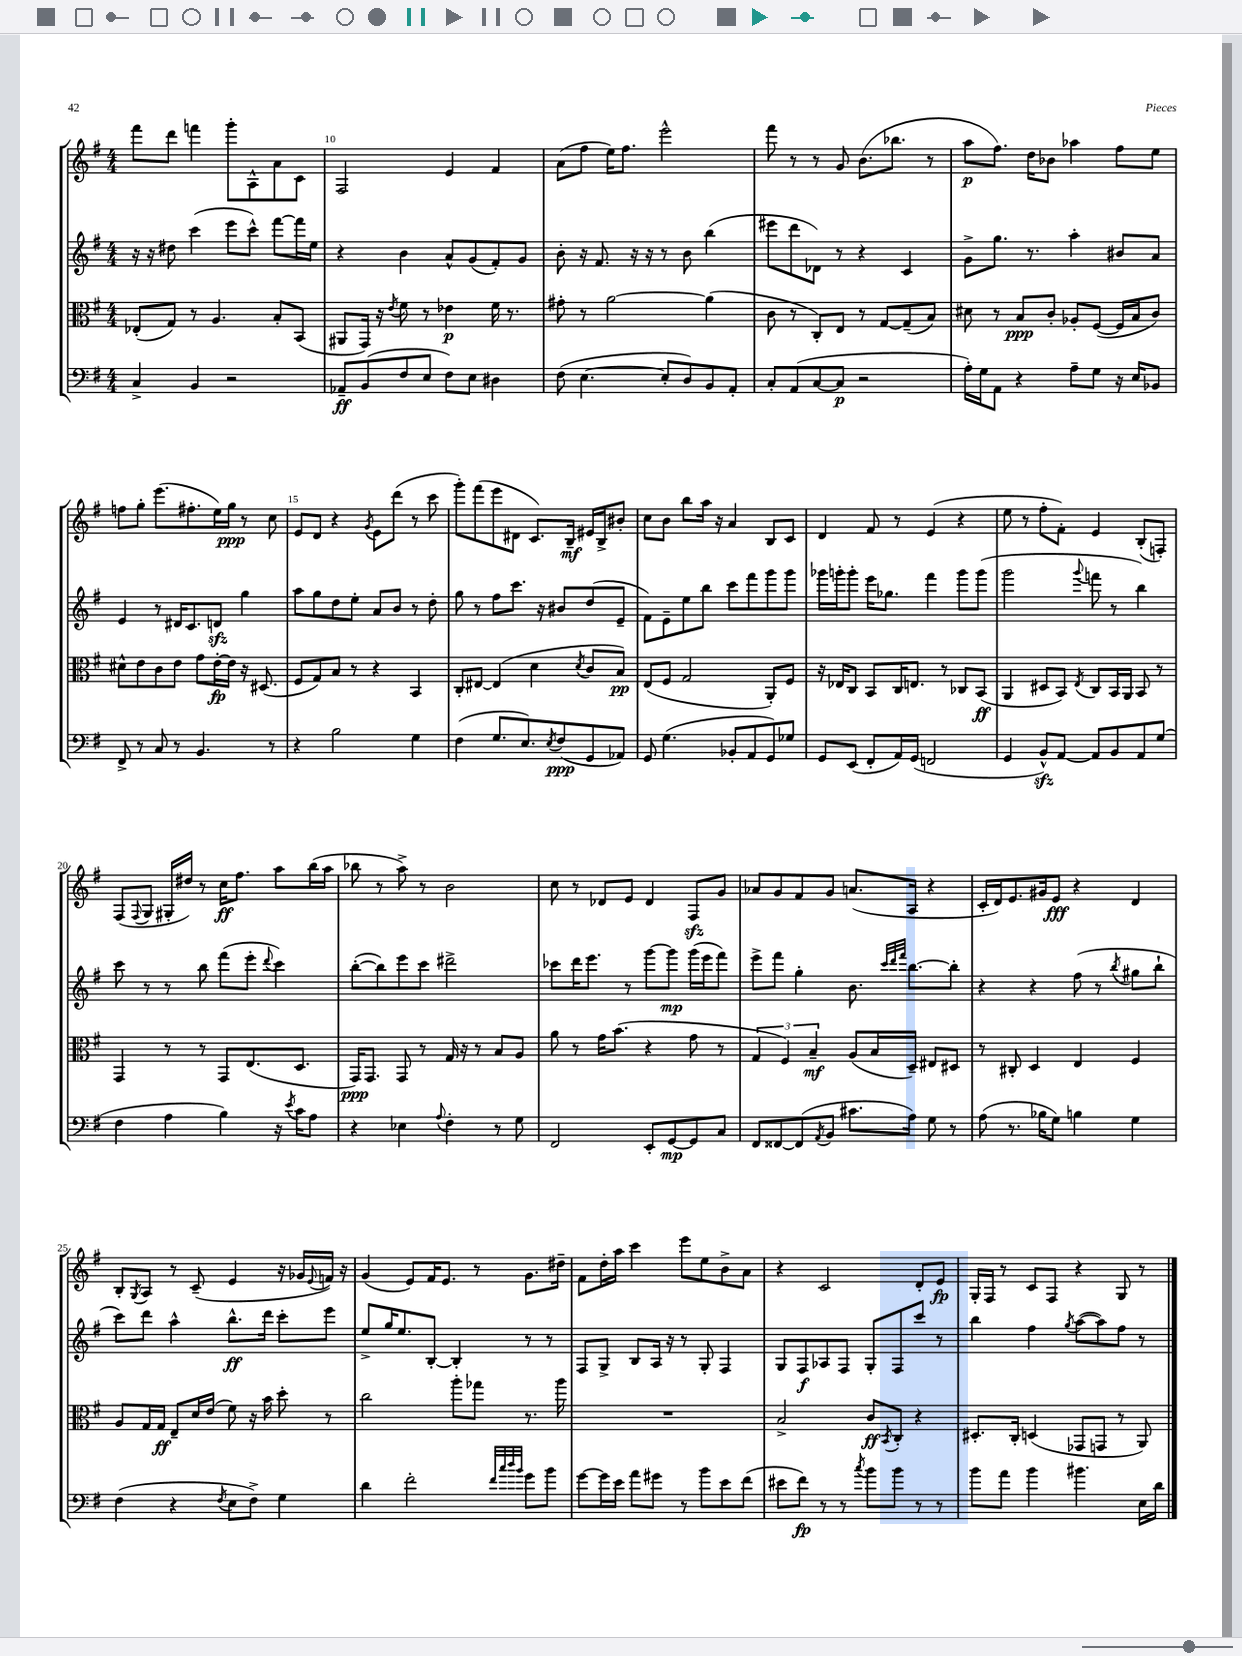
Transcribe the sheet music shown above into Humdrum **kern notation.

**kern	**dynam	**kern	**dynam	**kern	**dynam	**kern	**dynam
*part4	*part4	*part3	*part3	*part2	*part2	*part1	*part1
*staff4	*staff4	*staff3	*staff3	*staff2	*staff2	*staff1	*staff1
*clefF4	*	*clefC3	*	*clefG2	*	*clefG2	*
*k[f#]	*	*k[f#]	*	*k[f#]	*	*k[f#]	*
*M4/4	*	*M4/4	*	*M4/4	*	*M4/4	*
=9	=9	=9	=9	=9	=9	=9	=9
4C^/	.	(8E-X'/L	.	16r	.	8fff#\L	.
.	.	.	.	16r	.	.	.
.	.	8G/J)	.	8dd#X\	.	8ddd\J	.
4BB/	.	8r	.	(4ccc\	.	4fffn\	.
.	.	4.A/	.	.	.	.	.
2r	.	.	.	8eee\L	.	8ggg'\L	.
.	.	.	.	8ccc^^\J)	.	8A^^\	.
.	.	8B'/L	.	[8fff#\L	.	8a\	.
.	.	(8BB/J	.	16fff#\L]	.	8c\J	.
.	.	.	.	16ee\JJ	.	.	.
=10	=10	=10	=10	=10	=10	=10	=10
8AA-X~/L	ff	8AA#X/L	.	4r	.	2F#/	.
(8BB/	.	16GG/Jk)	.	.	.	.	.
.	.	16r	.	.	.	.	.
.	.	8qe/	.	.	.	.	.
8F#/	.	8f#\	.	4b\	.	.	.
8E/J	.	8r	.	.	.	.	.
8F#\L)	.	4e-X\	p	8a^^/L	.	4e/	.
8E\J	.	.	.	(8g/	.	.	.
4D#X\	.	16f#\	.	8f#'/)	.	4f#/	.
.	.	8.r	.	.	.	.	.
.	.	.	.	8g/J	.	.	.
=11	=11	=11	=11	=11	=11	=11	=11
(8F#\	.	8g#X'\	.	8b'\	.	(8a\L	.
[4.E\	.	8r	.	16r	.	8ff#\J	.
.	.	.	.	8.f#/	.	.	.
.	.	[2a\	.	.	.	16ee\KL)	.
.	.	.	.	.	.	8.ff#\J	.
.	.	.	.	16r	.	.	.
.	.	.	.	16r	.	.	.
8E'/L]	.	.	.	8r	.	2eee^^\	.
8D/)	.	.	.	8b\	.	.	.
8BB/	.	(4a\]	.	(4bb\	.	.	.
8AA'/J	.	.	.	.	.	.	.
=12	=12	=12	=12	=12	=12	=12	=12
8C'/L	.	8c\	.	8eee#X\L	.	8fff#\	.
(8AA/	.	8r	.	8ddd\	.	8r	.
[8C/	.	8C'/L)	.	8d-X\J)	.	8r	.
8C/J]	p	8E/J	.	8r	.	8g/	.
2r	.	8r	.	4r	.	(8.b\L	.
.	.	[8G/L	.	.	.	.	.
.	.	.	.	.	.	8.bb-X\J	.
.	.	(8G~/]	.	4c/	.	.	.
.	.	8B/J)	.	.	.	8r	.
=13	=13	=13	=13	=13	=13	=13	=13
16A'\LL)	.	8d#X\	.	8g^\L	.	8aa\L	p
16G\J	.	.	.	.	.	.	.
8AA\J	.	8r	.	8.gg\J	.	8.ff#\J)	.
4r	.	8B/L	ppp	.	.	.	.
.	.	.	.	8.r	.	16dd\KL	.
.	.	8c'/J	.	.	.	8b-X\J	.
8A~\L	.	8A-X'/L	.	4aa'\	.	4aa-X\	.
8G\J	.	([8F#/J	.	.	.	.	.
16r	.	16F#/LL]	.	8b#X/L	.	8ff#\L	.
16E/KL	.	16B/J	.	.	.	.	.
8BB-X/J	.	8c/J)	.	8a/J	.	8ee\J	.
!!LO:LB:g=z
=14	=14	=14	=14	=14	=14	=14	=14
8FF#^/	.	8d#X^^\L	.	4e/	.	8ffn\L	.
8r	.	8e\	.	.	.	8gg'\J	.
8C/	.	8c\	.	8r	.	(8.eee\L	.
8r	.	8e\J	.	16d#X/KL	.	.	.
.	.	.	.	8.c/	.	8.ff#X'\	.
4.BB/	.	8g\L	.	.	.	.	.
.	.	[16e'\L	fp	8dnzz/J	.	16ee\L)	.
.	.	16e\JJ]	.	.	.	16gg\JJ	ppp
.	.	16r	.	4gg\	.	8r	.
.	.	(8.D#X/	.	.	.	.	.
8r	.	.	.	.	.	8cc\	.
=15	=15	=15	=15	=15	=15	=15	=15
4r	.	8F#/L	.	8aa\L	.	8e/L	.
.	.	8G/)	.	8gg\	.	8d/J	.
2B\	.	8B/J	.	8dd\	.	4r	.
.	.	8r	.	8ee'\J	.	.	.
.	.	.	.	.	.	8qg/	.
.	.	4r	.	8a/L	.	8e\L	.
.	.	.	.	8b/J	.	(8ddd\J	.
4G\	.	4BB/	.	8r	.	8r	.
.	.	.	.	8dd'\	.	8ccc\	.
=16	=16	=16	=16	=16	=16	=16	=16
(4F#\	.	8C'/L	.	8gg\	.	8ggg'\L)	.
.	.	[8E#X/J	.	8r	.	(8fff#\	.
8.G/L	.	(4E#/]	.	8ff#\L	.	8eee\	.
.	.	.	.	8.ccc\J	.	8d#X\J	.
8.E/)	.	.	.	.	.	.	.
.	.	4d\	.	.	.	8.c/L)	.
.	.	.	.	16r	.	.	.
8qE/	.	.	.	.	.	.	.
(8F#/	ppp	.	.	8b#X/L	.	.	.
.	.	.	.	.	.	16B~/Jk	mf
.	.	8qd/	.	.	.	.	.
8GG/	.	8c/L	.	(8dd/	.	16e#X/LL	.
.	.	.	.	.	.	16B^/J	.
8AA-X/J)	.	8B/J)	pp	8e~/J	.	8b#X'/J	.
=17	=17	=17	=17	=17	=17	=17	=17
8GG/	.	(8E/L	.	8f#\L)	.	8cc\L	.
(4.G\	.	8F#/J	.	8e~\	.	8b\J	.
.	.	2G/	.	8ee\	.	8bb\L	.
.	.	.	.	8bb\J	.	16aa\Jk	.
.	.	.	.	.	.	16r	.
8BB-X'/L	.	.	.	8ccc\L	.	4a/	.
8AA/	.	.	.	8fff#\	.	.	.
8GG/)	.	8AA'/L)	.	8ggg\	.	8B/L	.
8G-X/J	.	8F#/J	.	8ggg\J	.	8c/J	.
=18	=18	=18	=18	=18	=18	=18	=18
8GG/L	.	16r	.	16ggg-X\LL	.	4d/	.
.	.	16E-X/KL	.	16gggn'\J	.	.	.
(8EE/J	.	8C/J	.	8ggg'\J	.	.	.
8FF#'/L	.	8BB/L	.	16eee\KL	.	8f#/	.
.	.	.	.	8.gg-X\J	.	.	.
16AA/L)	.	16C/K	.	.	.	8r	.
(16GG/JJ	.	8.En/J	.	.	.	.	.
2FFn/	.	.	.	4fff#\	.	(4e/	.
.	.	8r	.	.	.	.	.
.	.	8C-X/L	.	8ggg\L	.	4r	.
.	.	(8BB/J	ff	(8ggg\J	.	.	.
=19	=19	=19	=19	=19	=19	=19	=19
4GG/	.	4AA/	.	2ggg\	.	8ee\	.
.	.	.	.	.	.	8r	.
8BBzz^^/L)	.	8D#X/L	.	.	.	8ff#'\L	.
[8AA/J	.	8BB/J)	.	.	.	8f#'\J)	.
.	.	8qE/	.	8qqggg/	.	.	.
8AA/L]	.	8C/L	.	8fffn\	.	4e/	.
8BB/	.	16BB/L	.	8r	.	.	.
.	.	16AA/JJ	.	.	.	.	.
8AA/	.	8BB/	.	4bb\)	.	(8B'/L	.
(8G/J	.	8r	.	.	.	8Fn'/J)	.
!!LO:LB:g=z
=20	=20	=20	=20	=20	=20	=20	=20
4F#\	.	4GG/	.	8ccc\	.	(8F#/L	.
.	.	.	.	.	.	8qqF#/	.
.	.	.	.	8r	.	8G/J	.
4A\	.	8r	.	8r	.	16G#X'/LL	.
.	.	.	.	.	.	16dd#X/JJ)	.
.	.	8r	.	8bb\	.	8r	.
4B\)	.	8GG/L	.	(8fff#\L	.	16cc\KL	ff
.	.	.	.	.	.	8.ff#\J	.
.	.	(8.E/	.	8eee'\J	.	.	.
.	.	.	.	8qqddd/	.	.	.
16r	.	.	.	4ccc\)	.	8aa\L	.
8qe/	.	.	.	.	.	.	.
16c\KL	.	8.D/J	.	.	.	.	.
8A\J	.	.	.	.	.	(16bb\L	.
.	.	.	.	.	.	16aa\JJ	.
=21	=21	=21	=21	=21	=21	=21	=21
4r	.	16GG/KL)	ppp	([8bb'\L	.	8bb-X\	.
.	.	8.GG/J	.	.	.	.	.
.	.	.	.	8bb\])	.	8r	.
4E-X\	.	8GG/	.	8eee\	.	8aa^\)	.
.	.	8r	.	8ccc\J	.	8r	.
8qqA/	.	.	.	.	.	.	.
4F#'\	.	16G/	.	2ddd#X^\	.	2b\	.
.	.	16r	.	.	.	.	.
.	.	8r	.	.	.	.	.
8r	.	8B/L	.	.	.	.	.
8G\	.	8A/J	.	.	.	.	.
=22	=22	=22	=22	=22	=22	=22	=22
2FF#/	.	8a\	.	8ccc-X\L	.	8cc\	.
.	.	8r	.	16ddd\K	.	8r	.
.	.	.	.	8.eee\J	.	.	.
.	.	16g\KL	.	.	.	8d-X/L	.
.	.	(8.b\J	.	.	.	.	.
.	.	.	.	8r	.	8e/J	.
8EE'/L	.	4r	.	[8ggg\L	.	4d-/	.
[8GG/	mp	.	.	8ggg\J]	mp	.	.
8GG/]	.	8g\	.	(16ggg\LL	.	8F#zz/L	.
.	.	.	.	16eee\J	.	.	.
8C/J	.	8r	.	8fff#\J)	.	8g/J	.
=23	=23	=23	=23	=23	=23	=23	=23
8FF#/L	.	6G/	.	8eee^\L	.	8a-X/L	.
[8FF##X/	.	.	.	8fff#\J	.	8g/	.
.	.	6F#/)	.	.	.	.	.
(8FF##/]	.	.	.	4gg'\	.	8f#/	.
.	.	6B~/	mf	.	.	.	.
8qAA/	.	.	.	.	.	.	.
8BB/J	.	.	.	.	.	8g/J	.
8.c#X\L	.	(8A/L	.	8.b\	.	(8.an/L	.
.	.	16B/L	.	.	.	.	.
.	.	.	.	32qqccc/LLL	.	.	.
.	.	.	.	32qqddd/	.	.	.
.	.	.	.	32qqfff#/JJJ	.	.	.
16A\Jk)	.	16D~/JJ)	.	[8.bb\L	.	16A/Jk	.
8G\	.	8E#X/L	.	.	.	4r	.
8r	.	8D#X/J	.	8bb'\J]	.	.	.
=24	=24	=24	=24	=24	=24	=24	=24
(8A\	.	8r	.	4r	.	16c'/LL	.
.	.	.	.	.	.	16d/J)	.
8.r	.	8C#X'/	.	.	.	8.e/	.
.	.	4D/	.	4r	.	.	.
16B-X\KL	.	.	.	.	.	16g#X/k	.
8G\J)	.	.	.	.	.	8e/J	fff
4Bn\	.	4E/	.	(8ff#\	.	4r	.
.	.	.	.	8r	.	.	.
.	.	.	.	8qbb/	.	.	.
4G\	.	4F#/	.	8gg#X\L	.	4d/	.
.	.	.	.	8bb`\J	.	.	.
!!LO:LB:g=z
=25	=25	=25	=25	=25	=25	=25	=25
(4F#\	.	8A/L	.	8ccc\L)	.	8B'/L	.
.	.	.	.	.	.	8qG/	.
.	.	16G/L	.	8ddd\J	.	8A/J	.
.	.	16G/JJ	ff	.	.	.	.
4r	.	8E~/L	.	4aa^^\	.	8r	.
.	.	16d/L	.	.	.	(8c~/	.
.	.	(16e/JJ	.	.	.	.	.
8qF#/	.	.	.	.	.	.	.
8E\L	.	8f#\)	.	8.bb^^\L	ff	4e/	.
8F#^\J)	.	16r	.	.	.	.	.
.	.	16b\	.	16ddd\Jk	.	.	.
4G\	.	8dd'\	.	8ccc'\L	.	16r	.
.	.	.	.	.	.	16g-X/LL	.
.	.	.	.	.	.	8qqe/	.
.	.	8r	.	8eee\J	.	16fn/JJ)	.
.	.	.	.	.	.	16r	.
=26	=26	=26	=26	=26	=26	=26	=26
4d\	.	2cc\	.	8ee^/L	.	(4g/	.
.	.	.	.	16gg/K	.	.	.
.	.	.	.	8.ee/	.	.	.
2f#'\	.	.	.	.	.	8e/L)	.
.	.	.	.	[8B'/J	.	16f#/K	.
.	.	.	.	.	.	8.e/J	.
.	.	8aa'\L	.	4B'/]	.	.	.
.	.	8gg-X\J	.	.	.	8r	.
32qqf#/LLL	.	.	.	.	.	.	.
32qqcc/	.	.	.	.	.	.	.
32qqdd/	.	.	.	.	.	.	.
32qqb/JJJ	.	.	.	.	.	.	.
8g\L	.	8.r	.	8r	.	8.g\L	.
8b\J	.	.	.	8r	.	.	.
.	.	16aa\	.	.	.	16dd#X~\Jk	.
=27	=27	=27	=27	=27	=27	=27	=27
[8g\L	.	1r	.	8F#/L	.	8f#\L	.
16g\L]	.	.	.	8G^/J	.	16dd'\L	.
16e\JJ	.	.	.	.	.	16aa\JJ	.
8a\L	.	.	.	8B/L	.	4ccc\	.
8g#X\J	.	.	.	16A/Jk	.	.	.
.	.	.	.	16r	.	.	.
8r	.	.	.	8r	.	8eee\L	.
8b\L	.	.	.	8G'/	.	8ee\	.
8e\	.	.	.	4F#/	.	8b^\	.
(8f#\J	.	.	.	.	.	8a\J	.
=28	=28	=28	=28	=28	=28	=28	=28
8e#X\L	.	2B^/	.	8G/L	.	4r	.
8f#\J)	fp	.	.	8F#/	f	.	.
8r	.	.	.	8A-X/	.	2c/	.
8r	.	.	.	8F#/J	.	.	.
8qcc/	.	.	.	.	.	.	.
8b\L	.	8c/L	ff	8G'/L	.	.	.
.	.	8qBB/	.	.	.	.	.
8b\J	.	8C'/J	.	8F#/	.	.	.
8r	.	4r	.	8ccc/J	.	8d'/L	.
8r	.	.	.	8r	.	8e/J	fp
=29	=29	=29	=29	=29	=29	=29	=29
8b\L	.	8.D#X'/L	.	4bb\	.	16G'/LL	.
.	.	.	.	.	.	16F#/JJ	.
8a\J	.	.	.	.	.	8r	.
.	.	16C'/Jk	.	.	.	.	.
4b\	.	(4Dn/	.	4ff#\	.	8c/L	.
.	.	.	.	.	.	8F#/J	.
.	.	.	.	8qgg/	.	.	.
4.b#X\	.	8GG-X/L	.	([8aa\L	.	4r	.
.	.	8GGn/J	.	8aa\])	.	.	.
.	.	8r	.	8ff#\J	.	8G/	.
16E\LL	.	8AA/)	.	8r	.	8r	.
16d\JJ	.	.	.	.	.	.	.
==	==	==	==	==	==	==	==
*-	*-	*-	*-	*-	*-	*-	*-
